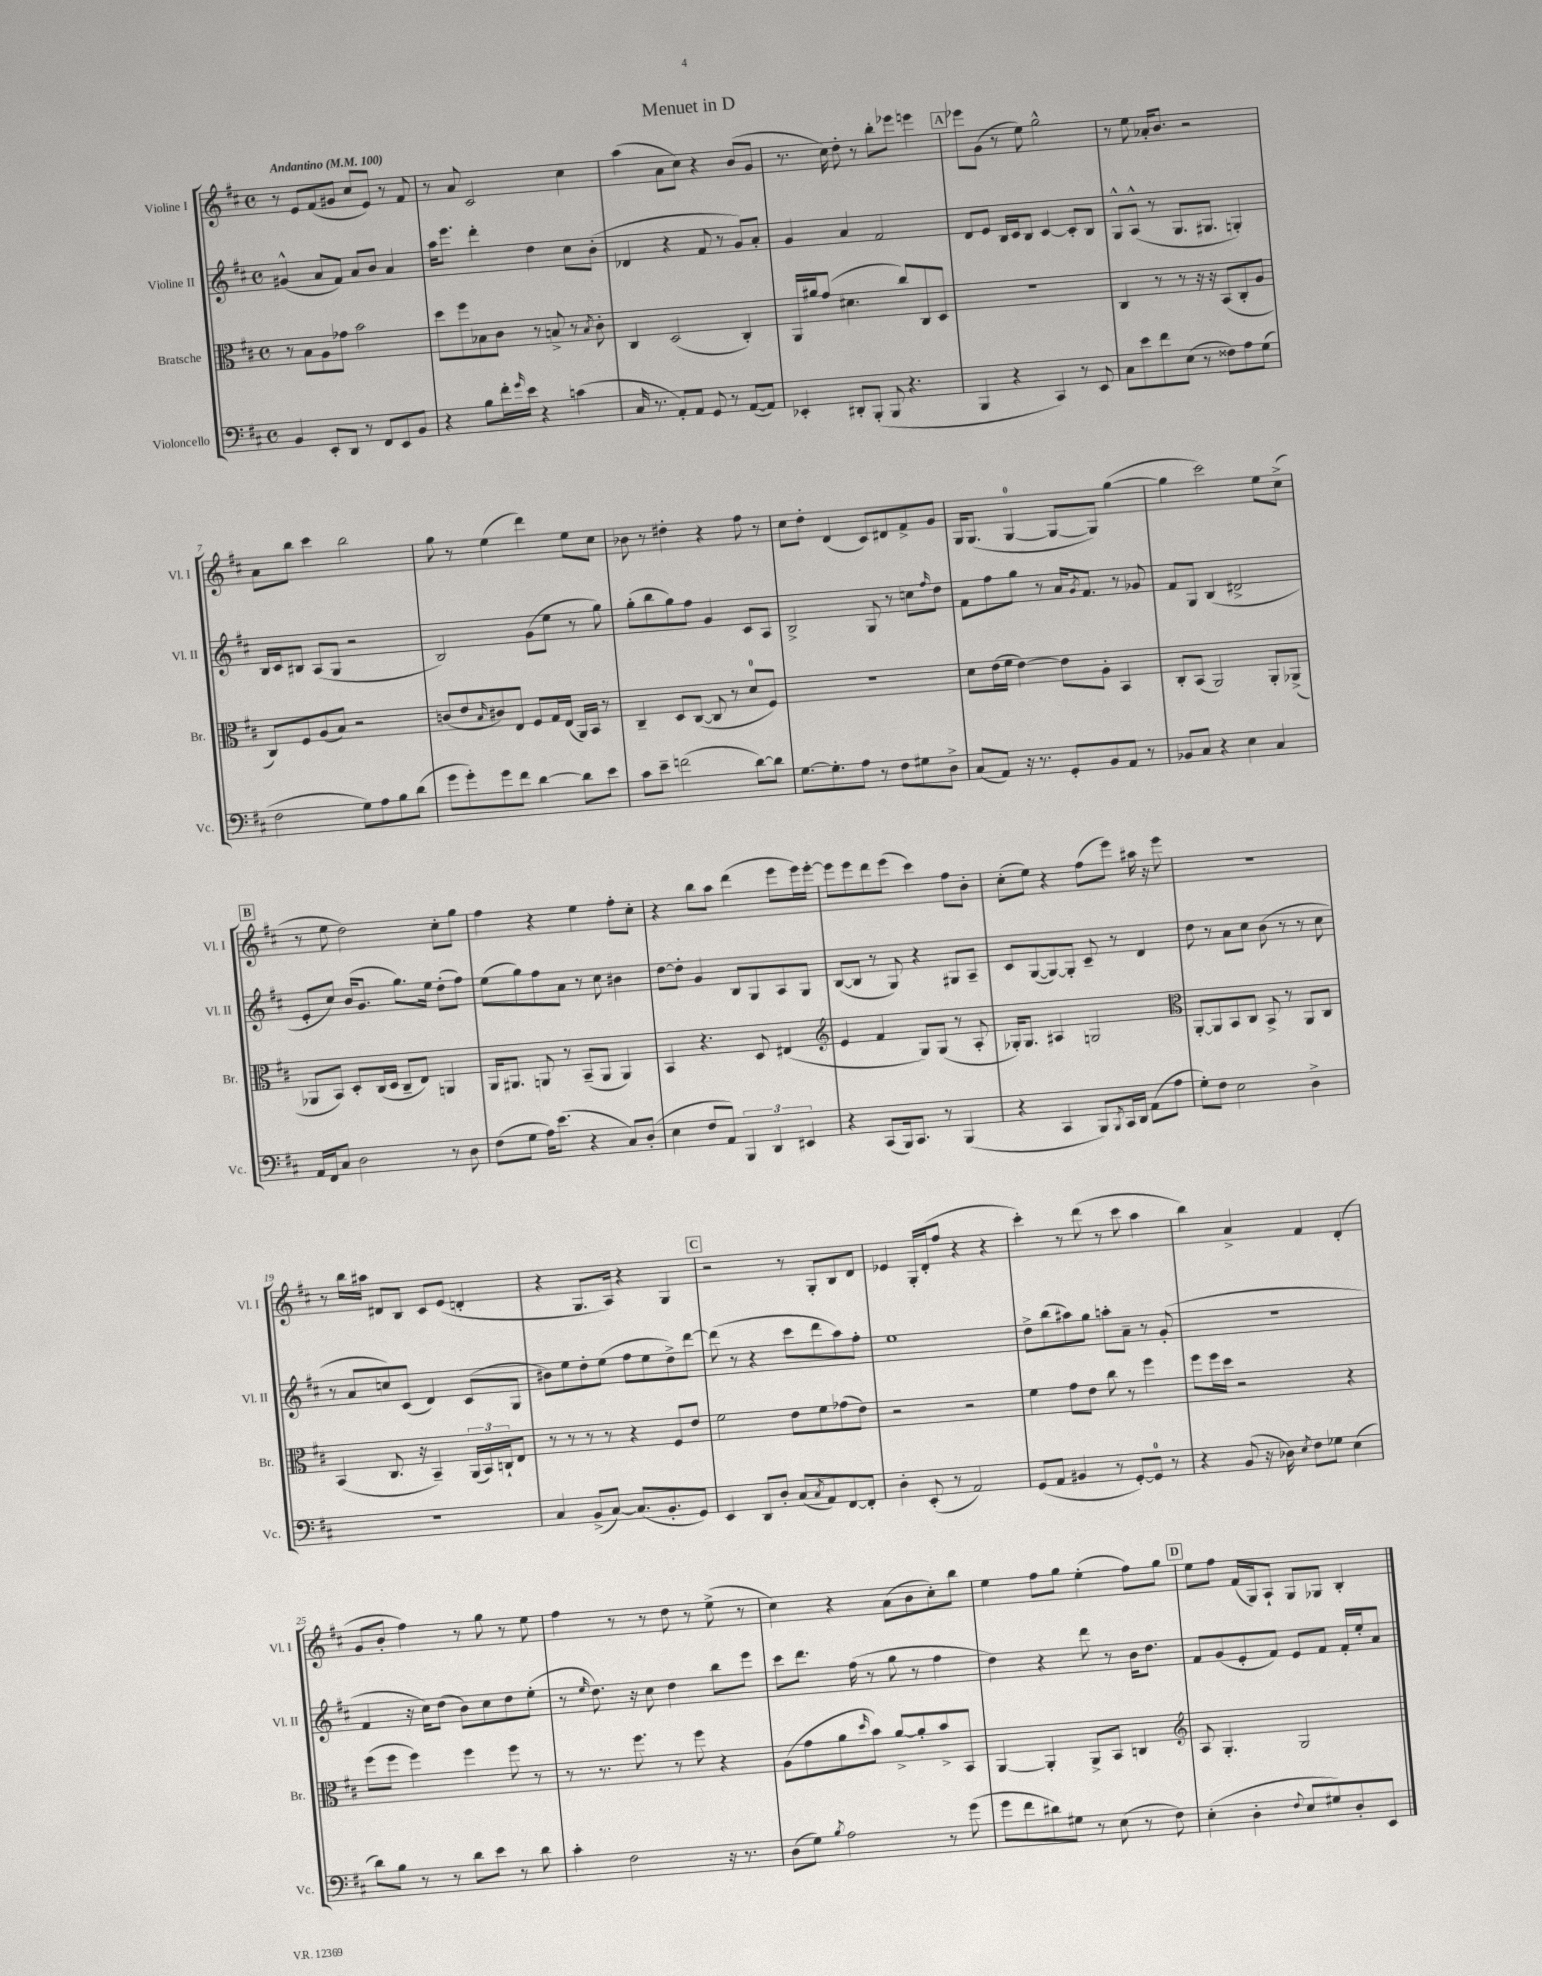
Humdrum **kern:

**kern	**kern	**kern	**kern
*part4	*part3	*part2	*part1
*staff4	*staff3	*staff2	*staff1
*I"Violoncello	*I"Bratsche	*I"Violine II	*I"Violine I
*I'Vc.	*I'Br.	*I'Vl. II	*I'Vl. I
*clefF4	*clefC3	*clefG2	*clefG2
*k[f#c#]	*k[f#c#]	*k[f#c#]	*k[f#c#]
*M4/4	*M4/4	*M4/4	*M4/4
*met(c)	*met(c)	*met(c)	*met(c)
*MM100	*MM100	*MM100	*MM100
=1	=1	=1	=1
!	!	!	!LO:TX:a:B:t=Andantino
4BB/	8r	(4g#X^^/	8r
.	8B\L	.	8e/L
8EE'/L	8A\	8a/L	(8f#/
8DD/J	8g-X\J	8f#/J)	8g#X/J
8r	2b\	8a/L	8cc#/L
8FF#/L	.	8b/J	8e/J)
8EE/	.	4a/	8r
8BB/J	.	.	8f#/
=2	=2	=2	=2
4r	8dd\L	16aa\KL	8r
.	.	8.eee\J	.
.	8ff#\	.	8a/
8B\L	8B-X\	4ddd'\	2c#/
16f#'\L	8c#\J	.	.
16qqg/	.	.	.
16e\JJ	.	.	.
4r	8r	4dd\	.
.	8Bn^/	.	.
(4cn\	8r	8cc#\L	4cc#\
.	8qB/	.	.
.	8c#'\	(8b'\J	.
=3	=3	=3	=3
16C#/	4C#/	4d-X/	(4aa\
8.r	.	.	.
8AA'/L)	(2D/	4r	8a\L
8AA/J	.	.	8cc#\J)
8GG/	.	8f#/	4r
8r	.	8r	.
([8AA/L	4C#'/)	8g/L)	(8b/L
8AA/J])	.	8a'/J	8g/J
=4	=4	=4	=4
4EE-X'/	16AA/LL	4g/	8.r
.	16a#X/J	.	.
.	(8g/J	.	.
.	.	.	16cc#\)
8DD#X'/L	4.d#X\	4a/	8dd'\
(8BBB'/J	.	.	8r
8BBB/	.	2f#/	8bb'\L
4.r	8cc#/L)	.	8eee-X\J
.	8C#/	.	4eeen\
.	8D/J	.	.
!!LO:REH:place=s1:t=A
=5	=5	=5	=5
4BBB/	1r	8d/L	8eee-X\L
.	.	8e/J	(8g\J
4r	.	16B/LL	8r
.	.	16c#/J	.
.	.	8B/J	8ee\)
4CC#/)	.	[4c#/	2gg^^\
8r	.	8c#'/L]	.
8EE/	.	8B/J	.
=6	=6	=6	=6
8C#\L	4C#/	8G^^/L	8r
8e\	.	(8A^^/J	8ee\
8f#\	8r	8r	16a-X'/KL
.	.	.	8.b/J
(8E\J	8r	8.G/L	.
8r	16r	.	2r
.	16r	8.G#X/J	.
8F##X\L)	(8BB/L	.	.
8A\	8C#'/	4Gn'/)	.
(8G\J	8A/J	.	.
!!LO:LB:g=z
=7	=7	=7	=7
2F#\	8C#/L)	16B/LL	8a\L
.	.	16c#/J	.
.	8F#/	8B#X/J	8bb\J
.	(8A/	(8A/L	4ccc#\
.	8B/J)	8G/J	.
8G\L)	2r	2r	2bb\
8A\	.	.	.
8B\	.	.	.
(8d\J	.	.	.
=8	=8	=8	=8
8g\L	(8cn/L	2B/)	8gg\
8g'\)	8e/	.	8r
.	16qqB/	.	.
8g\	8c#X/)	.	(4ee\
8f#\J	8E/J	.	.
[4d\	8F#/L	(8g\L	4ddd\)
.	16G/L	8ee\J	.
.	(16E/JJ	.	.
8d\L]	16AA/LL)	8r	8ee\L
.	16BB/JJ	.	.
8e\J	8r	8gg\)	8cc#\J
=9	=9	=9	=9
8c#\L	4C#~/	(8gg'\L	8b-X\
8e~\J	.	8bb\	8r
(2fn\	8D/L	8gg\)	4dd#X'\
.	([8C#/J	8ff#\J	.
.	8C#/]	4g/	4r
.	8r	.	.
[8d\L)	8d/L	8c#/L	8ff#\
8d\J]	8F#/J)	8A/J	8r
=10	=10	=10	=10
[8.G\L	1r	2B^/	8cc#\L
.	.	.	8dd'\J
8.G'\]	.	.	.
.	.	.	(4d/
8A\J	.	.	.
8r	.	8G/	8c#/L)
8F#\L	.	8r	8d#X/
8G#X\	.	8ccn\L	8f#^/
.	.	16qqff#/	.
8D^\J	.	8dd\J	8g/J
=11	=11	=11	=11
(8C#/L	8d\L	8f#\L	16G/KL
.	.	.	(8.G/J
8AA/J)	(16e\L	8ff#\	.
.	16f#\JJ	.	.
16r	[4e\)	8gg\J	[4G/
8.r	.	.	.
.	.	8r	.
8GG'/L	8e\L]	16a/KL	8G/L_
.	.	8qg/	.
.	.	8.f#/J	.
8BB/	8A'\J	.	8G/J])
8AA/J	4BB/	8r	([4gg\
8r	.	8g-X/	.
=12	=12	=12	=12
8BB-X/L	8C#'/L	8f#/L	4gg\]
8C#/J	(8BB/J	8G/J	.
4r	2AA/)	(4B/	2ccc#\)
4E\	.	2d#X^/	.
4C#/	8AA'/L	.	8ee\L
.	(8AA-X^/J	.	(8cc#^\J
!!LO:LB:g=z
!!LO:REH:place=s1:t=B
=13	=13	=13	=13
16AA/LL	8AA-X/L	8e'/L	8r
16FF#/J	.	.	.
8C#/J	8BB/J)	8cc#/J)	8ee\
2D\	8D'/L	(16b/KL	2dd\)
.	.	8.g/J	.
.	(16C#/L	.	.
.	16D/JJ	.	.
.	8C#~/L	8.gg\L)	.
.	8E/J)	.	.
.	.	16ee\Jk	.
8r	4AAn/	(8dd'\L	8cc#'\L
8D\	.	8ff#\J)	8gg\J
=14	=14	=14	=14
(8F#\L	16AA/KL	(8ee\L	4ff#\
.	8.AA#X/J	.	.
8G\J	.	8gg\)	.
16A\KL)	8AAn/	8ff#\	4r
(8.e\J	.	.	.
.	8r	8a\J	.
4r	(8BB~/L	8r	4ee\
.	8AA/J	8cc#\	.
8C#/L)	4AA/)	4b#X\	8ff#'\L
(8D'/J	.	.	8cc#'\J
=15	=15	=15	=15
4E\	4BB/	[8dd\L	4r
.	.	8dd'\J]	.
8F#/L	4.r	4g/	8bb\L
8AA/J)	.	.	8aa\J
6BBB/	.	8B/L	(4ddd\
.	8D/	8G/	.
6DD/	.	.	.
.	(4E#X/	8A/	8eee\L
6EE#X/	.	.	.
.	.	8G/J	16eee\L)
.	.	.	[16eee'\JJ
=16	=16	=16	=16
*	*clefG2	*	*
4r	4e/	([8B/L	8eee\L]
.	.	8B/J]	8eee\
(8CC#/L	4f#/	8r	8ddd\
16BBB/k)	.	8G/)	(8eee\J
8.CC#/J	.	.	.
.	8G/L)	4r	4ccc#\)
8r	(8G/J	.	.
(4BBB/	8r	8G#X/L	8ff#\L
.	8A'/	8A~/J	8b'\J
=17	=17	=17	=17
4r	16G-X'/KL)	8c#/L	(8cc#'\L
.	8.G-/J	.	.
.	.	([8G/	8ee\J)
4CC#/	4A#X/	8G/_)	4r
.	.	8G'/J]	.
8BBB/L)	2Gn/	8c#~/	(8ff#\L
8qBBB/	.	.	.
16CC#/L	.	8r	8eee\J)
16DD/JJ	.	.	.
(8AA\L	.	4d/	16aa#X\
.	.	.	16r
8A\J	.	.	8eee\
=18	=18	=18	=18
*	*clefC3	*	*
8G'\L)	[8AA'/L	8dd\	1r
8F#\J	8AA/]	8r	.
2E\	8BB/	8a\L	.
.	8C#/J	8cc#\J	.
.	8BB^/	(8b\	.
.	8r	8r	.
4D^\	8AA/L	8r	.
.	8C#/J	8cc#\	.
!!LO:LB:g=z
=19	=19	=19	=19
1r	(4BB/	8r	8r
.	.	8a/L	16bb\LL
.	.	.	16aa#X\JJ
.	8.C#/	8ccn/)	8d#X/L
.	.	(8c#/J	8B/J
.	16r	.	.
.	4BB~/)	4d/)	8c#/L
.	.	.	(8e/J
.	(24AA/LL	(8c#/L	4dn'/
.	24BB/)	.	.
.	24Cn`/J	.	.
.	8E/J	8G/J	.
=20	=20	=20	=20
4C#/	8r	8b#X\L)	4r
.	8r	8ee\	.
(8BB^/L	8r	8dd'\	8.G/L
[8C#/J)	8r	(8ee\J	.
.	.	.	16A/Jk)
(8.C#/L]	4r	8ff#\L	4r
.	.	8ee\	.
8.BB'/	.	.	.
.	8F#/L	8dd^\)	4G/
8GG/J)	8e/J	[8ddd\J	.
!!LO:REH:place=s1:t=C
=21	=21	=21	=21
4EE/	2f#\	(8ddd\]	2r
.	.	8r	.
8DD/L	.	4r	.
8D'/J	.	.	.
(8C#/L	8e\L	8ccc#\L	8r
8qC#/	.	.	.
8AA/)	8f#\	8ddd\	8G'/L
[8FF#/	(8g-X\	8aa\)	8B/
8FF#'/J]	8e\J)	8ff#'\J	8d/J
=22	=22	=22	=22
4D'\	2r	1ee	4e-X/
(8EE'/	.	.	16G'/LL
.	.	.	(16d'/J
8r	.	.	8ff#/J
2AA/)	2r	.	4r
.	.	.	4r
=23	=23	=23	=23
(8GG/L	4f#\	8dd^\L	4ccc#'\)
8AA/J	.	(8bb\	.
4BB#X/	8g\L	8aa#X\)	8r
.	8e\J	8gg\J	(8ddd\
8r	8cc#\	8aan'\L	8r
[8GG'/L)	8r	8a~\J	8ccc#\
8GG/J]	4ff#\	8r	4aa\
8r	.	(8g'/	.
=24	=24	=24	=24
4r	8ff#\L	1r	4bb\)
.	16ff#\L	.	.
.	16dd\JJ	.	.
(8BB/	2r	.	4a^/
16r	.	.	.
16D-X\)	.	.	.
8qE/	.	.	.
8F#\L	.	.	4f#/
8G-X\J	.	.	.
(4E\	4r	.	(4d'/
!!LO:LB:g=z
=25	=25	=25	=25
8d\L)	(8ff#\L	4f#/	8g/L
8B\J	8ff#\J	.	8b'/J
8r	4ff#\)	16r	4ff#\)
.	.	16cc#\KL)	.
8r	.	(8dd\J	.
8d\L	4ff#\	8b\L)	8r
8e\J	.	8cc#\	8gg\
8r	8ff#\	8dd\	8r
8d\	8r	(8ee'\J	8ee\
=26	=26	=26	=26
4c#'\	8r	8r	4ff#\
.	.	16qqee/	.
.	8.r	8.dd\)	.
2F#\	.	.	8r
.	8.ff#\	16r	.
.	.	8cc#\	8r
.	8r	4dd\	8dd\
.	8ff#\	.	8r
16r	4r	8bb\L	(8ee^\
8.r	.	.	.
.	.	8eee\J	8r
=27	=27	=27	=27
(8D\L	(8A\L	8ccc#\L	4cc#\)
8G\J)	8g\	8.ddd\J	.
8qB/	.	.	.
2A\	8a\	.	4r
.	.	(16ff#\	.
.	16qqdd/	.	.
.	8b\J)	8r	.
.	[8a^/L	8gg\	(8a\L
.	8a'/]	8r	8b\
8r	8b^/	4ff#\	8cc#'\)
(8g\	8BB/J	.	8bb\J
=28	=28	=28	=28
8g\L	[4AA/	4dd\)	4ee\
8f#\	.	.	.
8d#X\)	4AA'/]	4r	8ff#\L
8G#X\J	.	.	8gg\J
8r	8AA^/L	8ddd\	(4ee'\
(8E\	8BB/J	8r	.
8r	4Cn/	16b\KL	8ff#\L)
.	.	8.dd\J	.
8F#\)	.	.	8gg\J
!!LO:REH:place=s1:t=D
=29	=29	=29	=29
*	*clefG2	*	*
(4E'\	8A/	8f#/L	8ee\L
.	4.G'/	(8g/	8ff#\J
4D'\	.	8e'/	(16f#/LL
.	.	.	16G/J)
.	.	8f#/J)	8A`/J
8qqF#/	.	.	.
8E/L	2G/	8e/L	8G/L
8G#X/)	.	8f#/J	8G-X/J
8D'/	.	16f#'/LL	4B'/
.	.	16ee'/J	.
8EE/J	.	8a/J	.
==	==	==	==
*-	*-	*-	*-
